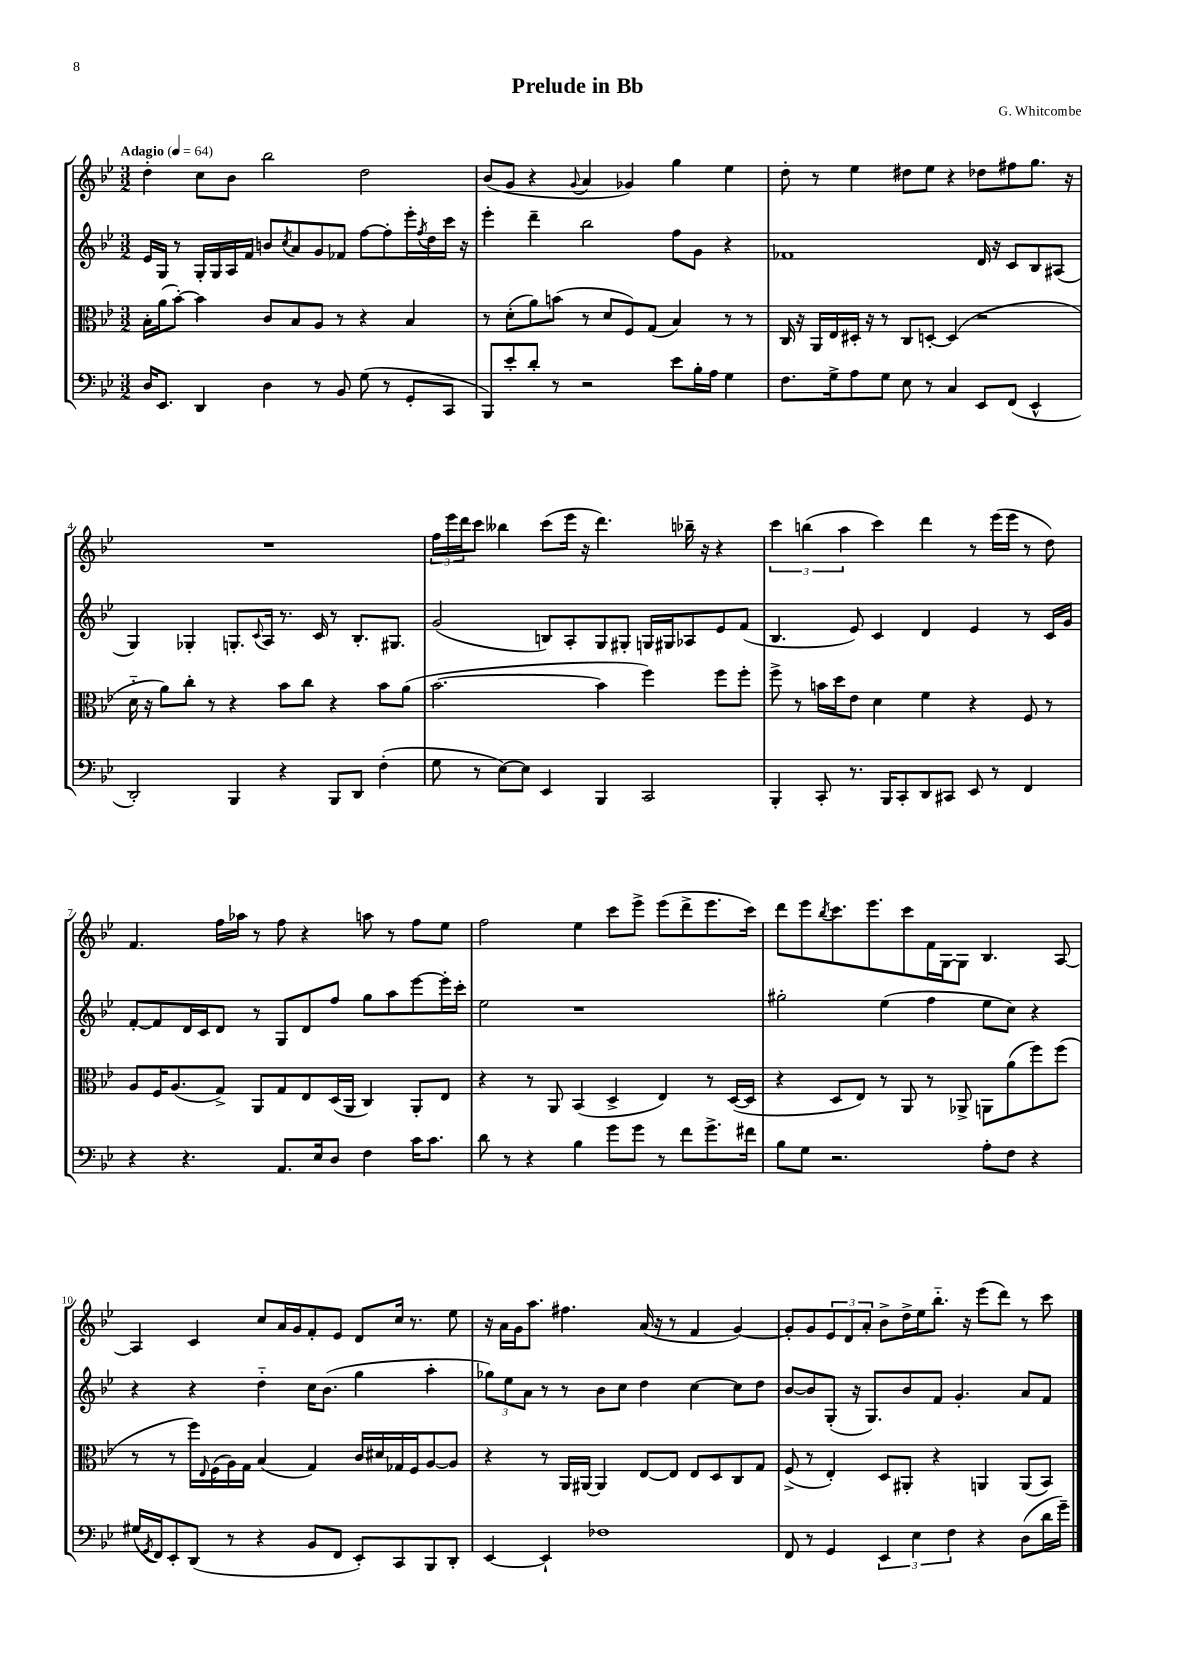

**kern	**kern	**kern	**kern
*staff4	*staff3	*staff2	*staff1
*clefF4	*clefC3	*clefG2	*clefG2
*k[b-e-]	*k[b-e-]	*k[b-e-]	*k[b-e-]
*M3/2	*M3/2	*M3/2	*M3/2
*MM64	*MM64	*MM64	*MM64
16D/LK	16B-'\LL	16e-/LL	4dd'\
8.EE-/J	(16a\J	16G/JJ	.
.	[8b-'\J)	8r	.
4DD/	4b-\]	16G'/LL	8cc\L
.	.	16G/	.
.	.	16A/	8b-\J
.	.	16f/JJ	.
4D\	8c/L	8b/L	2bb-\
.	.	8qcc/	.
.	8B-/	8a/	.
8r	8A/J	8g/	.
8BB-/	8r	8f-/J	.
(8G\	4r	[8ff\L	2dd\
8r	.	8ff'\]	.
8GG'/L	4B-/	16eee-'\L	.
.	.	8qff/	.
.	.	16dd\	.
8CC/J	.	16ccc\JJ	.
.	.	16r	.
=	=	=	=
8BBB-/L)	8r	4eee-'\	(8b-/L
8e-'/	(8d'\L	.	8g/J
8d'/J	8a\)	4ddd~\	4r
8r	(8b\J	.	.
.	.	.	8qqg/
2r	8r	2bb-\	4a/
.	8d/L	.	.
.	8F/)	.	4g-/)
.	(8G/J	.	.
8e-\L	4B-/)	8ff\L	4gg\
16B-'\L	.	8g\J	.
16A\JJ	.	.	.
4G\	8r	4r	4ee-\
.	8r	.	.
=	=	=	=
8.F\L	16C/	1f-	8dd'\
.	16r	.	.
.	16AA/LL	.	8r
16G^\k	16E-/	.	.
8A\	16D#'/JJ	.	4ee-\
.	16r	.	.
8G\J	8r	.	.
8E-\	8C/L	.	8dd#\L
8r	[8D'/J	.	8ee-\J
4C/	(4D/]	.	4r
8EE-/L	2r	16d/	8dd-\L
.	.	16r	.
(8FF/J	.	8c/L	8ff#\
4EE-^^/	.	8B-/	8.gg\J
.	.	(8A#/J	.
.	.	.	16r
=	=	=	=
2DD'/)	16d'~\	4G/)	1.r
.	16r	.	.
.	8a\L)	.	.
.	8cc'\J	4G-'/	.
.	8r	.	.
4BBB-/	4r	8.G'/L	.
.	.	8qqc/	.
.	.	16A/Jk	.
4r	8b-\L	8.r	.
.	8cc\J	.	.
.	.	16c/	.
8BBB-/L	4r	8r	.
8DD/J	.	8.B-'/L	.
(4F'\	8b-\L	.	.
.	.	8.G#/J	.
.	(8a\J	.	.
=	=	=	=
8G\	[2.b-\	(2g/	24ff\LL
.	.	.	24eee-\
.	.	.	24ddd\J
8r	.	.	8ccc\J
[8E-\L)	.	.	4bb--\
8E-\]J	.	.	.
4EE-/	.	8B/L)	(8ccc\L
.	.	8A'/	16eee-\Jk
.	.	.	16r
4BBB-/	4b-\]	8G/	4.ddd\)
.	.	8G#'/J	.
2CC/	4ff\)	16G/LL	.
.	.	16G#/J	.
.	.	8A-/	16bb-~\
.	.	.	16r
.	8ff\L	8e-/	4r
.	8ff'\J	(8f/J	.
=	=	=	=
4BBB-'/	8ff^\	4.B-/	6ccc\
.	8r	.	.
.	.	.	(6bb\
8CC'/	16b\LL	.	.
.	16dd\J	.	.
.	.	.	6aa\
8.r	8e-\J	8e-/)	.
.	4d\	4c/	4ccc\)
16BBB-/LK	.	.	.
8CC'/	.	.	.
8DD/	4f\	4d/	4ddd\
8CC#/J	.	.	.
8EE-/	4r	4e-/	8r
8r	.	.	(16eee-\LL
.	.	.	16eee-\JJ
4FF/	8F/	8r	8r
.	8r	16c/LL	8dd\)
.	.	16g/JJ	.
=	=	=	=
4r	8A/L	[8f'/L	4.f/
.	16F/K	8f/]	.
.	(8.A/	.	.
4.r	.	16d/L	.
.	.	16c/J	.
.	8G^/J)	8d/J	16ff\LL
.	.	.	16aa-\JJ
.	8AA/L	8r	8r
8.AA/L	8G/	8G/L	8ff\
.	8E-/	8d/	4r
16E-/k	.	.	.
8D/J	(16D/L	8ff/J	.
.	16AA/JJ	.	.
4F\	4C/)	8gg\L	8aa\
.	.	8aa\	8r
16c\LK	8AA'/L	[8eee-\	8ff\L
8.c\J	.	.	.
.	8E-/J	16eee-'\]L	8ee-\J
.	.	16ccc'\JJ	.
=	=	=	=
8d\	4r	2ee-\	2ff\
8r	.	.	.
4r	8r	.	.
.	8AA/	.	.
4B-\	(4BB-/	1r	4ee-\
8g\L	4D^/	.	8ccc\L
8g\J	.	.	8eee-^\J
8r	4E-/)	.	(8eee-\L
8f\L	.	.	8ddd^\
8.g^\	8r	.	8.eee-\
.	([16D/LL	.	.
16f#\Jk	16D/]JJ	.	16ccc\Jk)
=	=	=	=
8B-\L	4r	2gg#'\	8ddd\L
8G\J	.	.	8eee-\
.	.	.	8qbb-/
2.r	8D/L	.	8.ccc\
.	8E-/J)	.	.
.	.	.	8.eee-\
.	8r	(4ee-\	.
.	8AA/	.	8ccc\
.	8r	4ff\	16f\L
.	.	.	[16G\J
.	8AA-^/	.	8G\]J
8A'\L	8AA\L	8ee-\L	4.B-/
8F\J	(8a\	8cc\J)	.
4r	8ff\)	4r	.
.	(8ff\J	.	[8A/
=	=	=	=
(16G#/LL	8r	4r	4A/]
8qGG/	.	.	.
16FF/J)	.	.	.
8EE-'/	8r	.	.
(8DD/J	16ff\LL)	4r	4c/
.	8qqE-/	.	.
.	(16F\	.	.
8r	16A\)	.	.
.	16G\JJ	.	.
4r	(4B-/	4dd'~\	8cc/L
.	.	.	16a/L
.	.	.	16g/J
8BB-/L	4G/)	16cc\LK	8f'/
.	.	(8.b-\J	.
8FF/J	.	.	8e-/J
8EE-'/L)	16c/LL	4gg\	8d/L
.	16d#/	.	.
8CC/	16G-/	.	16cc/Jk
.	16F/J	.	8.r
8BBB-/	[8A/	4aa'\	.
8DD'/J	8A/]J	.	8ee-\
=	=	=	=
[4EE-/	4r	12gg-\L)	16r
.	.	.	16a\LL
.	.	12ee-\	.
.	.	.	16g\J
.	.	12a\J	.
.	.	.	8.aa\J
4EE-`/]	8r	8r	.
.	16AA/LL	8r	4.ff#\
.	[16AA#/JJ	.	.
1F-	4AA#/]	8b-\L	.
.	.	8cc\J	.
.	[8E-/L	4dd\	(16a/
.	.	.	16r
.	8E-/]J	.	8r
.	8E-/L	[4cc\	4f/
.	8D/	.	.
.	8C/	8cc\]L	[4g/)
.	8G/J	8dd\J	.
=	=	=	=
8FF/	(8F^/	[8b-/L	8g'/]L
8r	8r	8b-/]	8g/
4GG/	4E-'/)	(8G'/J	12e-/
.	.	.	12d/
.	.	16r	.
.	.	.	12a'/J
.	.	8.G/L)	.
6EE-/	8D/L	.	8b-^\L
.	8AA#'/J	8b-/	16dd^\L
6E-\	.	.	.
.	.	.	16ee-\J
.	4r	8f/J	8.bb-'~\J
6F\	.	.	.
.	.	4.g'/	.
.	.	.	16r
4r	4AA/	.	(8eee-\L
.	.	.	8ddd\J)
(8D\L	(8AA/L	8a/L	8r
16d\L	8BB-/J)	8f/J	8ccc\
16g~\JJ)	.	.	.
==	==	==	==
*-	*-	*-	*-
